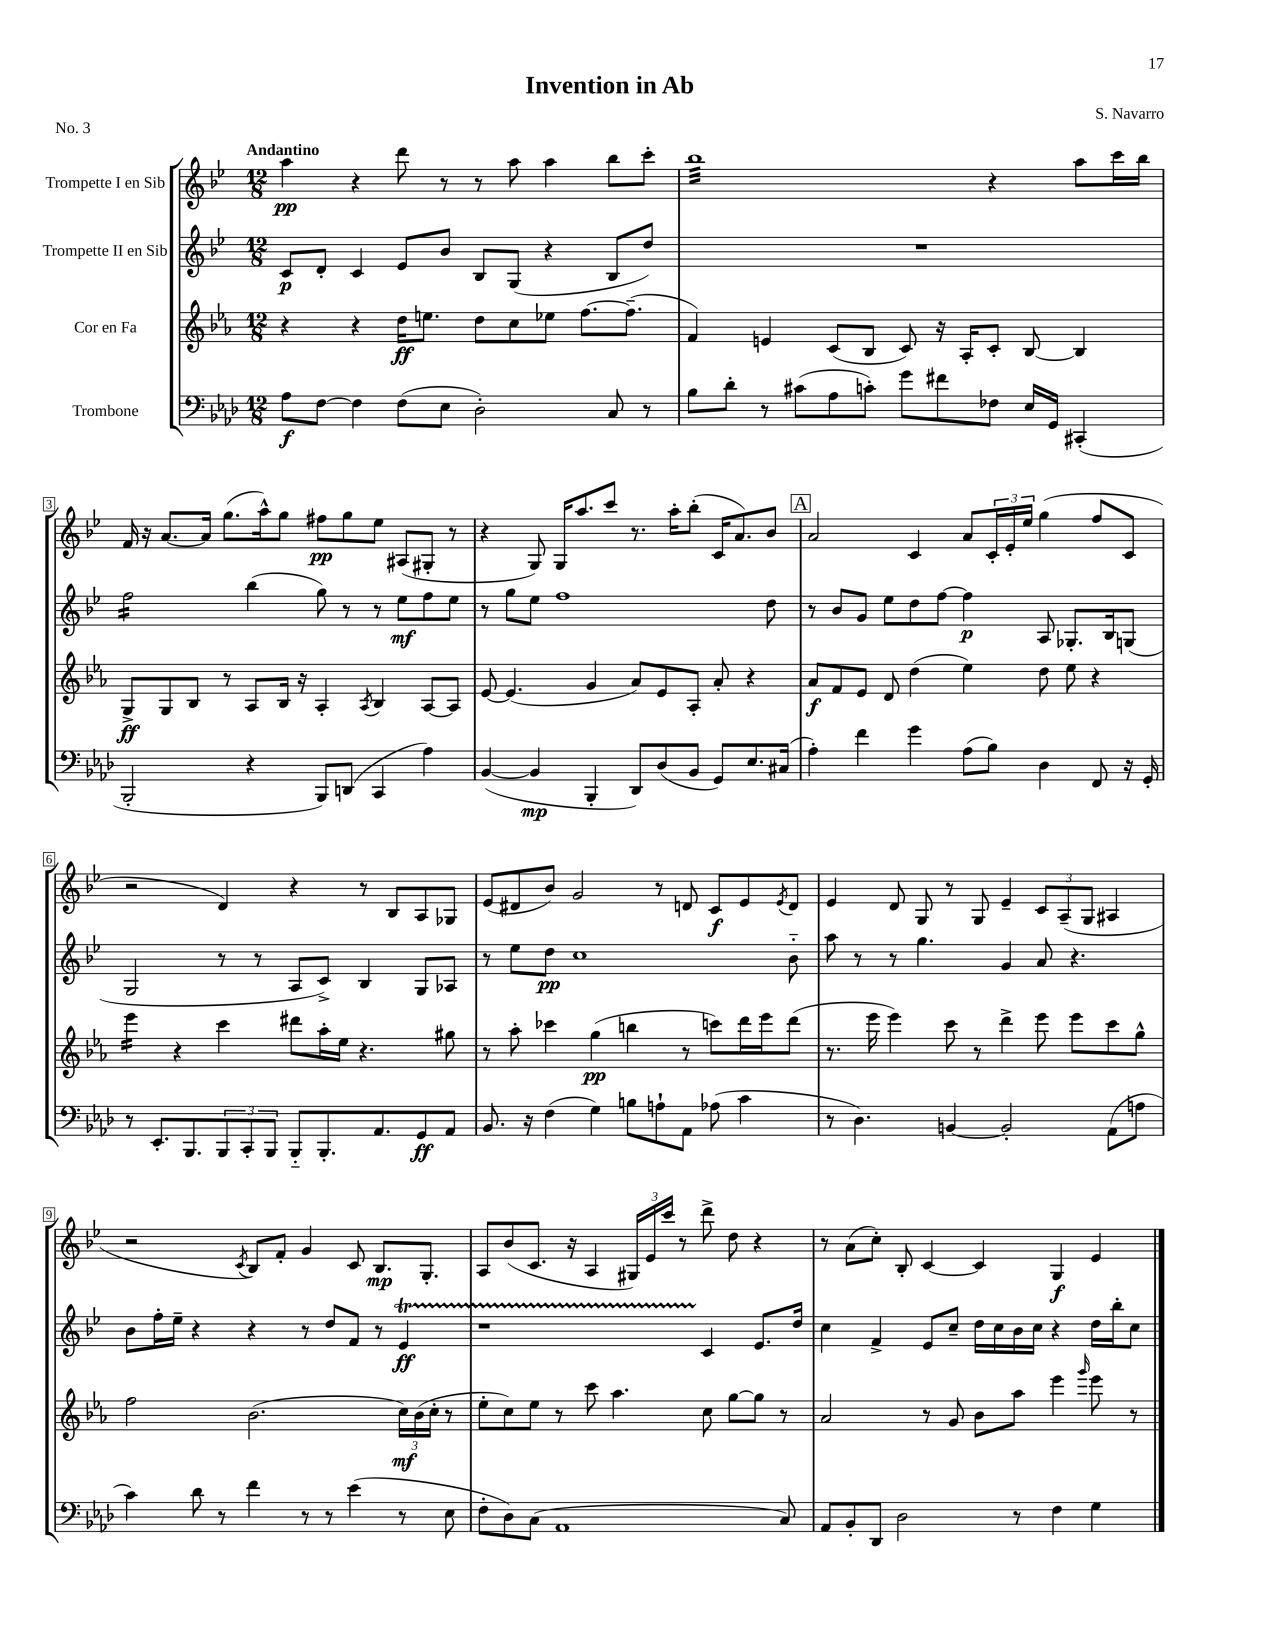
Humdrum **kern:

**kern	**dynam	**kern	**dynam	**kern	**dynam	**kern	**dynam
*part4	*part4	*part3	*part3	*part2	*part2	*part1	*part1
*staff4	*staff4	*staff3	*staff3	*staff2	*staff2	*staff1	*staff1
*I"Trombone	*	*I"Cor en Fa	*	*I"Trompette II en Sib	*	*I"Trompette I en Sib	*
*clefF4	*	*clefG2	*	*clefG2	*	*clefG2	*
*k[b-e-a-d-]	*	*k[b-e-a-]	*	*k[b-e-]	*	*k[b-e-]	*
*M12/8	*	*M12/8	*	*M12/8	*	*M12/8	*
=1	=1	=1	=1	=1	=1	=1	=1
!	!	!	!	!	!	!LO:TX:a:B:t=Andantino	!
8A-\L	f	4r	.	8c/L	p	4aa\	pp
[8F\J	.	.	.	8d'/J	.	.	.
4F\]	.	4r	.	4c/	.	4r	.
(8F\L	.	16dd\KL	ff	8e-/L	.	8ddd\	.
.	.	8.een\J	.	.	.	.	.
8E-\J	.	.	.	8b-/J	.	8r	.
2D-'\)	.	8dd\L	.	8B-/L	.	8r	.
.	.	8cc\	.	(8G/J	.	8aa\	.
.	.	8ee-X\J	.	4r	.	4aa\	.
.	.	[8.ff\L	.	.	.	.	.
8C/	.	.	.	8B-/L	.	8bb-\L	.
.	.	(8.ff~\J]	.	.	.	.	.
8r	.	.	.	8dd/J)	.	8ccc'\J	.
=2	=2	=2	=2	=2	=2	=2	=2
*	*	*	*	*	*	*tremolo	*
8B-\L	.	4f/)	.	1.r	.	32bb-LLL	.
.	.	.	.	.	.	32bb-	.
.	.	.	.	.	.	32bb-	.
.	.	.	.	.	.	32bb-	.
8d-'\J	.	.	.	.	.	32bb-	.
.	.	.	.	.	.	32bb-	.
.	.	.	.	.	.	32bb-	.
.	.	.	.	.	.	32bb-	.
8r	.	4en/	.	.	.	32bb-	.
.	.	.	.	.	.	32bb-	.
.	.	.	.	.	.	32bb-	.
.	.	.	.	.	.	32bb-	.
(8c#X\L	.	.	.	.	.	32bb-	.
.	.	.	.	.	.	32bb-	.
.	.	.	.	.	.	32bb-	.
.	.	.	.	.	.	32bb-	.
8A-\	.	(8c/L	.	.	.	32bb-	.
.	.	.	.	.	.	32bb-	.
.	.	.	.	.	.	32bb-	.
.	.	.	.	.	.	32bb-	.
8cn'\J)	.	8B-/J	.	.	.	32bb-	.
.	.	.	.	.	.	32bb-	.
.	.	.	.	.	.	32bb-	.
.	.	.	.	.	.	32bb-	.
8g\L	.	8c/)	.	.	.	32bb-	.
.	.	.	.	.	.	32bb-	.
.	.	.	.	.	.	32bb-	.
.	.	.	.	.	.	32bb-	.
8f#X\	.	16r	.	.	.	32bb-	.
.	.	.	.	.	.	32bb-	.
.	.	16A-'/KL	.	.	.	32bb-	.
.	.	.	.	.	.	32bb-JJJ	.
*	*	*	*	*	*	*Xtremolo	*
8F-X\J	.	8c'/J	.	.	.	4r	.
16E-/LL	.	[8B-/	.	.	.	.	.
16GG/JJ	.	.	.	.	.	.	.
(4CC#X'/	.	4B-/]	.	.	.	8aa\L	.
.	.	.	.	.	.	16ccc\L	.
.	.	.	.	.	.	16bb-\JJ	.
!!LO:LB:g=z
=3	=3	=3	=3	=3	=3	=3	=3
*	*	*	*	*tremolo	*	*	*
2BBB-'/	.	8G^/L	ff	16ff\LL	.	16f/	.
.	.	.	.	16ff\	.	16r	.
.	.	8G/	.	16ff\	.	[8.a/L	.
.	.	.	.	16ff\	.	.	.
.	.	8B-/J	.	16ff\	.	.	.
.	.	.	.	16ff\	.	16a/Jk]	.
.	.	8r	.	16ff\	.	(8.gg\L	.
.	.	.	.	16ff\JJ	.	.	.
*	*	*	*	*Xtremolo	*	*	*
4r	.	8A-/L	.	(4bb-\	.	.	.
.	.	.	.	.	.	16aa^^\k)	.
.	.	16B-/Jk	.	.	.	8gg\J	.
.	.	16r	.	.	.	.	.
8BBB-/L)	.	4A-'/	.	8gg\)	.	8ff#X\L	pp
(8DDn/J	.	.	.	8r	.	8gg\	.
.	.	8qA-/	.	.	.	.	.
4CC/	.	4B-/	.	8r	.	8ee-\J	.
.	.	.	.	8ee-\L	mf	(8A#X/L	.
4A-\)	.	[8A-/L	.	8ff\	.	8G#X'/J	.
.	.	8A-/J]	.	8ee-\J	.	8r	.
=4	=4	=4	=4	=4	=4	=4	=4
([4BB-/	.	[8e-/	.	8r	.	4r	.
.	.	(4.e-/]	.	8gg\L	.	.	.
4BB-/]	mp	.	.	8ee-\J	.	8G/)	.
.	.	.	.	1ff	.	16G/KL	.
.	.	.	.	.	.	8.aa/	.
4BBB-'/	.	4g/	.	.	.	.	.
.	.	.	.	.	.	8ccc/J	.
8DD-/L)	.	8a-/L)	.	.	.	8.r	.
(8D-/	.	8e-/	.	.	.	.	.
.	.	.	.	.	.	16aa'\KL	.
8BB-/J	.	8A-'/J	.	.	.	(8bb-'\J	.
8GG/L)	.	8a-'/	.	.	.	16c/KL	.
.	.	.	.	.	.	8.a/)	.
8.E-/	.	4r	.	.	.	.	.
.	.	.	.	8dd\	.	8b-/J	.
(16C#X/Jk	.	.	.	.	.	.	.
!!LO:REH:place=s1:t=A
=5	=5	=5	=5	=5	=5	=5	=5
4A-'\)	.	8a-/L	f	8r	.	2a/	.
.	.	8f/	.	8b-/L	.	.	.
4f\	.	8e-/J	.	8g/J	.	.	.
.	.	8d/	.	8ee-\L	.	.	.
4g\	.	(4dd\	.	8dd\	.	4c/	.
.	.	.	.	[8ff\J	.	.	.
(8A-\L	.	4ee-\)	.	4ff\]	p	8a/L	.
8B-\J)	.	.	.	.	.	24c'/L	.
.	.	.	.	.	.	24e-'/	.
.	.	.	.	.	.	24ee-/JJ	.
4D-\	.	8dd\	.	8A/	.	(4gg\	.
.	.	8ee-\	.	8.G-X'/L	.	.	.
8FF/	.	4r	.	.	.	8ff/L	.
.	.	.	.	16B-/k	.	.	.
16r	.	.	.	(8Gn/J	.	8c/J	.
16GG'/	.	.	.	.	.	.	.
!!LO:LB:g=z
=6	=6	=6	=6	=6	=6	=6	=6
*	*	*tremolo	*	*	*	*	*
8r	.	16eee-\LL	.	2G/	.	2r	.
.	.	16eee-\	.	.	.	.	.
8.EE-'/L	.	16eee-\	.	.	.	.	.
.	.	16eee-\JJ	.	.	.	.	.
*	*	*Xtremolo	*	*	*	*	*
.	.	4r	.	.	.	.	.
8.BBB-/	.	.	.	.	.	.	.
12BBB-/	.	4ccc\	.	8r	.	4d/)	.
12CC'/	.	.	.	.	.	.	.
.	.	.	.	8r	.	.	.
12BBB-/J	.	.	.	.	.	.	.
8BBB-/L	.	8ddd#X\L	.	8A/L	.	4r	.
8.BBB-'/	.	16aa-'\L	.	8c^/J)	.	.	.
.	.	16ee-\JJ	.	.	.	.	.
.	.	4.r	.	4B-/	.	8r	.
8.AA-/	.	.	.	.	.	.	.
.	.	.	.	.	.	8B-/L	.
8GG/	ff	.	.	8G/L	.	8A/	.
8AA-/J	.	8gg#X\	.	8A-X/J	.	8G-X/J	.
=7	=7	=7	=7	=7	=7	=7	=7
8.BB-/	.	8r	.	8r	.	(8e-/L	.
.	.	8aa-'\	.	8ee-\L	.	8d#X/	.
16r	.	.	.	.	.	.	.
(4F\	.	4ccc-X\	.	8dd\J	pp	8b-/J)	.
.	.	.	.	1cc	.	2g/	.
4G\)	.	(4gg\	pp	.	.	.	.
8Bn\L	.	4bbn\	.	.	.	.	.
8An`\	.	.	.	.	.	8r	.
8AA-\J	.	8r	.	.	.	8dn/	.
(8A-X\	.	8cccn\L)	.	.	.	8c/L	f
4c\	.	16ddd\L	.	.	.	8e-/	.
.	.	16eee-\J	.	.	.	.	.
.	.	.	.	.	.	8qe-/	.
.	.	(8ddd\J	.	8b-\	.	8d/J	.
=8	=8	=8	=8	=8	=8	=8	=8
8r	.	8.r	.	8aa\	.	4e-/	.
4.D-\)	.	.	.	8r	.	.	.
.	.	16eee-\	.	.	.	.	.
.	.	4eee-\)	.	8r	.	8d/	.
.	.	.	.	4.gg\	.	8G/	.
[4BBn/	.	8ccc\	.	.	.	8r	.
.	.	8r	.	.	.	8G/	.
2BB'/]	.	4ddd^\	.	4g/	.	4e-~/	.
.	.	8eee-\	.	8a/	.	12c/L	.
.	.	.	.	.	.	(12A~/	.
.	.	8eee-\L	.	4.r	.	.	.
.	.	.	.	.	.	12G/J	.
(8AA-\L	.	8ccc\	.	.	.	4A#X/	.
8An\J	.	8gg^^\J	.	.	.	.	.
!!LO:LB:g=z
=9	=9	=9	=9	=9	=9	=9	=9
4c\)	.	2ff\	.	8b-\L	.	2r	.
.	.	.	.	16ff'\L	.	.	.
.	.	.	.	16ee-~\JJ	.	.	.
8d-\	.	.	.	4r	.	.	.
8r	.	.	.	.	.	.	.
.	.	.	.	.	.	8qc/	.
4f\	.	(2.b-\	.	4r	.	8B-/L)	.
.	.	.	.	.	.	8f'/J	.
8r	.	.	.	8r	.	4g/	.
8r	.	.	.	8dd/L	.	.	.
(4e-\	.	.	.	8f/J	.	8c/	.
.	.	.	.	8r	.	8.B-/L	mp
8r	.	24cc\LL)	mf	4e-T/	ff	.	.
.	.	(24b-\	.	.	.	.	.
.	.	.	.	.	.	8.G'/J	.
.	.	24cc'\JJ	.	.	.	.	.
8E-\	.	8r	.	.	.	.	.
=10	=10	=10	=10	=10	=10	=10	=10
8F'\L	.	8ee-'\L	.	1r	.	8A/L	.
8D-\)	.	8cc\)	.	.	.	(8b-/	.
(8C\J	.	8ee-\J	.	.	.	8.c/J	.
1AA-	.	8r	.	.	.	.	.
.	.	.	.	.	.	16r	.
.	.	8ccc\	.	.	.	4A/	.
.	.	4.aa-\	.	.	.	.	.
.	.	.	.	.	.	24G#X/LL)	.
.	.	.	.	.	.	24e-/	.
.	.	.	.	.	.	24ccc/JJ	.
.	.	.	.	.	.	8r	.
.	.	8cc\	.	4c/	.	8ddd^\	.
.	.	[8gg\L	.	.	.	8dd\	.
.	.	8gg\J]	.	8.e-/L	.	4r	.
8C/)	.	8r	.	.	.	.	.
.	.	.	.	16dd/Jk	.	.	.
=11	=11	=11	=11	=11	=11	=11	=11
8AA-/L	.	2a-/	.	4cc\	.	8r	.
8BB-'/	.	.	.	.	.	(8a\L	.
8DD-/J	.	.	.	4f^/	.	8cc'\J)	.
2D-\	.	.	.	.	.	8B-'/	.
.	.	8r	.	8e-/L	.	[4c/	.
.	.	8g/	.	8cc~/J	.	.	.
.	.	8b-\L	.	16dd\LL	.	4c/]	.
.	.	.	.	16cc\	.	.	.
8r	.	8aa-\J	.	16b-\	.	.	.
.	.	.	.	16cc\JJ	.	.	.
4F\	.	4eee-\	.	4r	.	4G/	f
.	.	16qqggg/	.	.	.	.	.
4G\	.	8eee-\	.	16dd\LL	.	4e-/	.
.	.	.	.	16bb-'\J	.	.	.
.	.	8r	.	8cc\J	.	.	.
==	==	==	==	==	==	==	==
*-	*-	*-	*-	*-	*-	*-	*-
